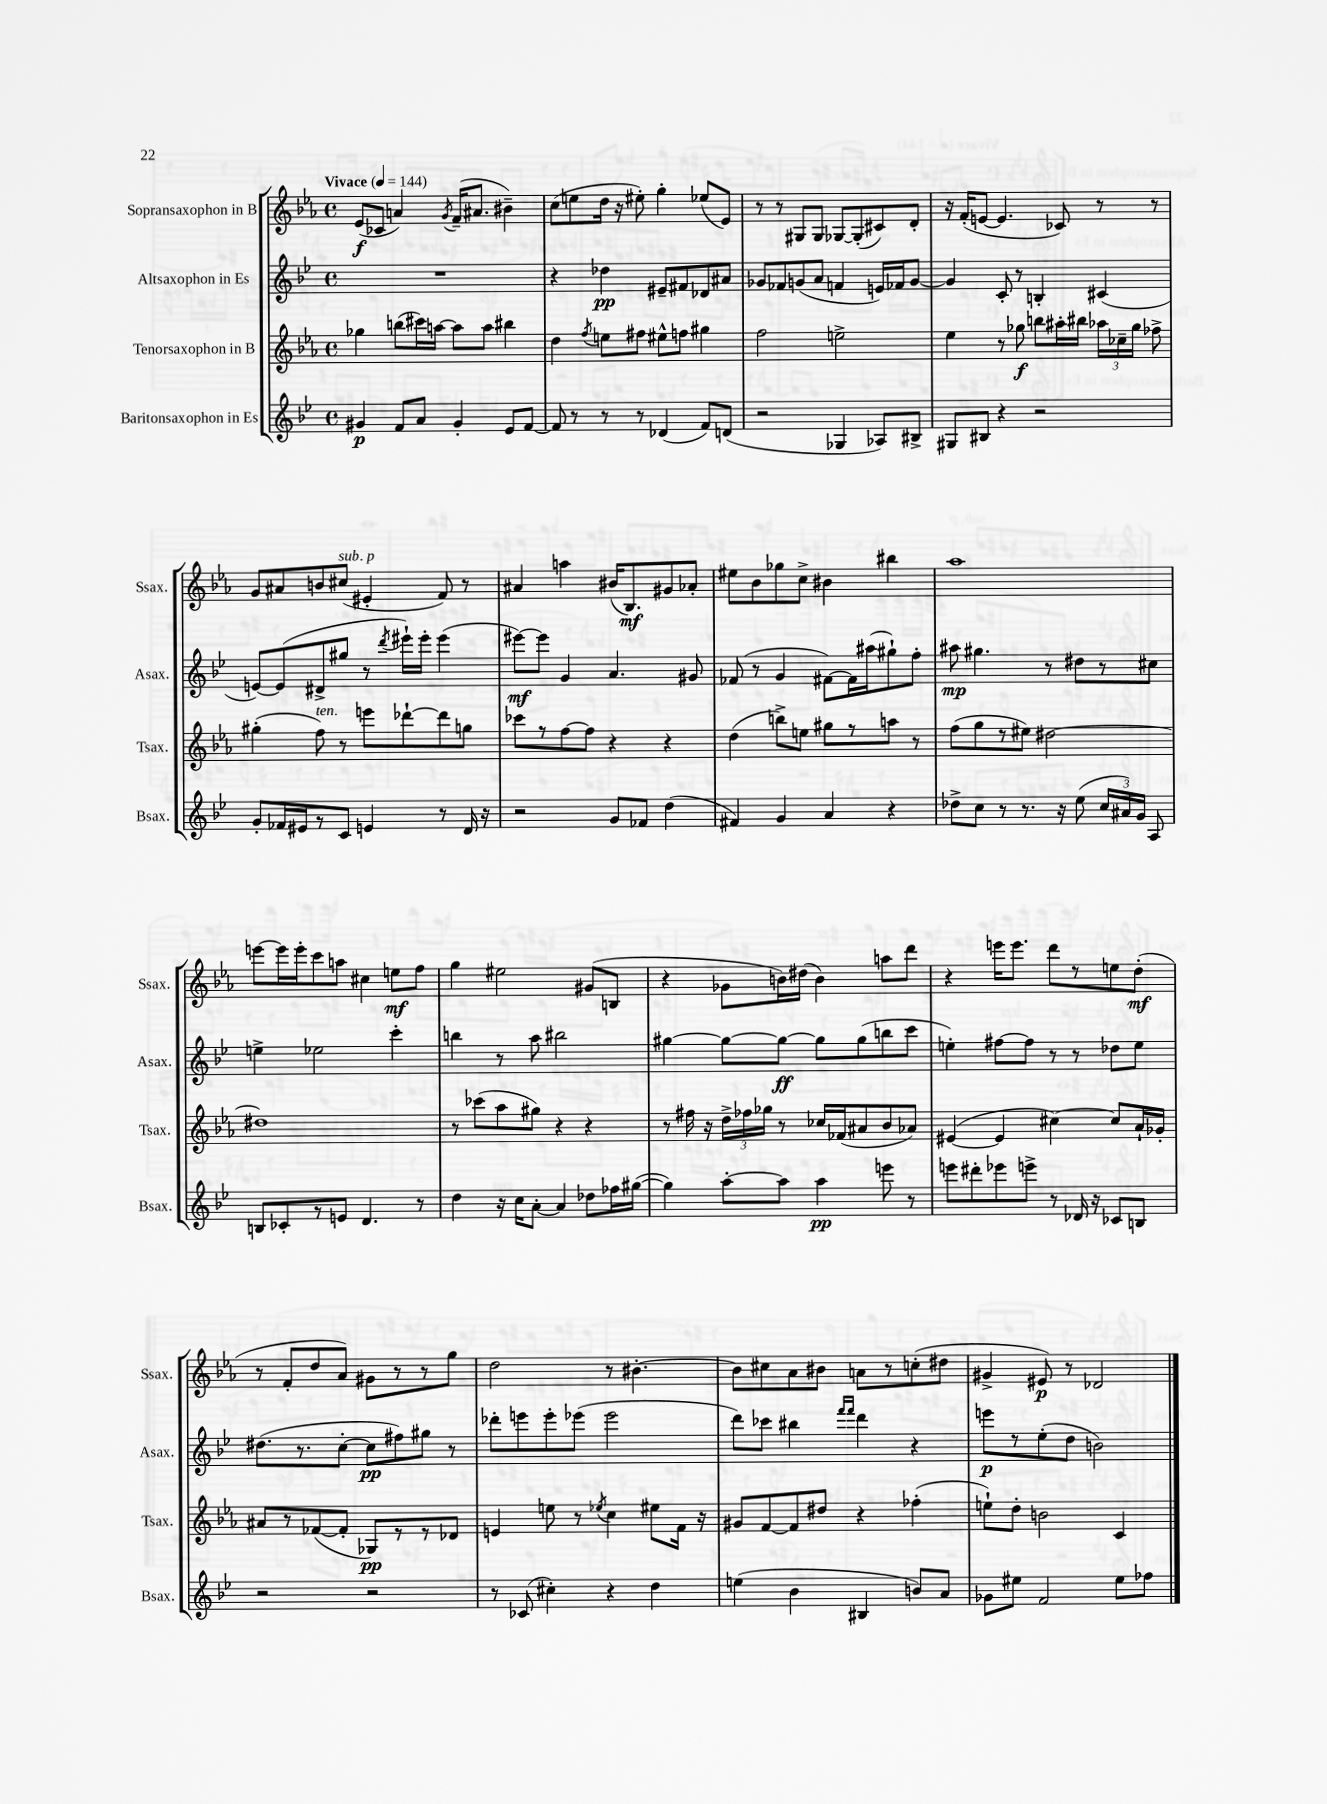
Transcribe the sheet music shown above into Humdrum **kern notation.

**kern	**kern	**kern	**kern
*staff4	*staff3	*staff2	*staff1
*clefG2	*clefG2	*clefG2	*clefG2
*k[b-e-]	*k[b-e-a-]	*k[b-e-]	*k[b-e-a-]
*M4/4	*M4/4	*M4/4	*M4/4
*met(c)	*met(c)	*met(c)	*met(c)
*MM144	*MM144	*MM144	*MM144
4g#	4gg-	1r	(8e-
.	.	.	8c-
8f	(8bb	.	4a)
8a	16ccc#)	.	.
.	[16aa	.	.
.	.	.	8qg
4g#'	8aa]	.	(16f~
.	.	.	8.a#
.	8aa	.	.
8e-	4bb#	.	4b#~)
[8f	.	.	.
=	=	=	=
8f]	4dd	4r	(8cc
8r	.	.	8ee
.	8qff	.	.
8r	8ee	4dd-	16dd
.	.	.	16r
8r	8ff#	.	8ee#')
(4d-	8ee#^^	8e#~	4gg'
.	8ff	8f#	.
8f)	4gg#	8d-	(8ee-
(8d	.	8a#	8e-)
=	=	=	=
2r	2ff	8g-	8r
.	.	8f-	8r
.	.	(8g	8G#
.	.	8a	8G#
4G-	2ee^	4f	[8G-
.	.	.	(8G-']
8A-)	.	16e)	8c#)
.	.	16f-	.
8B#^	.	[8g	8d'
=	=	=	=
8G#	4ee-	4g]	16r
.	.	.	(16f'
8B#	.	.	[8e
4r	8r	8c'	4.e]
.	8gg-	8r	.
2r	8bb	4B'	.
.	16aa#'	.	8c-)
.	16bb#	.	.
.	24aa-	(4c#	8r
.	24cc-~	.	.
.	24gg-	.	.
.	8ff-^	.	8r
=	=	=	=
8g'	(4gg#'	[8e)	8g
16f-	.	(8e]	8a#
16e#	.	.	.
8r	8ff)	8d#^	8b
8c	8r	8gg#	(8cc#
4e	8eee	8r	4e#'
.	.	8qddd	.
.	[8ddd-`	16eee#`)	.
.	.	16eee#'	.
8r	8ddd-]	(4eee#	8f)
16d	8gg	.	8r
16r	.	.	.
=	=	=	=
2r	8ccc-	[8eee#)	4a#
.	8r	8eee#]	.
.	[8ff	4g	4aa
.	8ff]	.	.
8g	4r	4.a	(16b#
.	.	.	8.B-)
8f-	.	.	.
(4dd	4r	.	8g#
.	.	8g#	8a-'
=	=	=	=
4f#)	(4dd	(8f-	8ee#
.	.	8r	8b-
4g	8bb^)	4g	8gg-
.	8ee	.	8cc^
4a	8gg#	[8f#)	4b#
.	8r	16f#]	.
.	.	(16aa#	.
4r	8aa	8gg#`)	4bb#
.	8r	8ff'	.
=	=	=	=
8dd-^	(8ff	8aa#	1aa-
8cc	8gg	4.gg#	.
8r	8r	.	.
8.r	8ee#)	.	.
.	[2dd#	8r	.
16r	.	.	.
(8ee-	.	8dd#	.
24cc	.	8r	.
24a#)	.	.	.
24g	.	.	.
8A	.	8cc#	.
=	=	=	=
8B	1dd#]	4ee^	[8eee
8c-'	.	.	16eee]
.	.	.	16eee'
8r	.	2ee-	8ccc
8e	.	.	8aa
4.d	.	.	4cc#
.	.	4ccc'	8ee
8r	.	.	8ff
=	=	=	=
4dd	8r	4bb	4gg
.	(8ccc-	.	.
16r	8aa-	8r	2ee#
16cc	.	.	.
[8a'	8gg#)	8aa	.
4a]	4r	2bb#	.
8dd-	4r	.	(8g#
16ff-	.	.	8B
([16gg#	.	.	.
=	=	=	=
4gg#])	8r	[4gg#	4r
.	16ff#	.	.
.	16r	.	.
[8aa'	24dd^	8gg#_	8g-
.	24ff-	.	.
.	24gg-	.	.
8aa]	8r	8gg#_	16b)
.	.	.	(16dd#
4aa	16cc-	8gg#]	4b)
.	(16f-	.	.
.	8a#	(8gg#	.
8eee	8b-	8bb	8aa
8r	8a-)	8ccc	8ddd
=	=	=	=
8eee	([4e#	4ee')	4r
8ddd#'	.	.	.
8eee-	4e#]	[8ff#	16eee
.	.	.	8.eee
8eee^	.	8ff#]	.
8r	[4cc#)	8r	8ddd
16d-	.	8r	8r
16r	.	.	.
8c-	8cc#]	8dd-	8ee
8B	16a-`	8ee	(8dd'
.	16g-'	.	.
=	=	=	=
2r	8a#	(8.dd#	8r
.	8r	.	8f'
.	.	8.r	.
.	([8f-	.	8dd
.	8f-']	[8cc'	8a-)
2r	8G-)	8cc]	8g#
.	8r	8ff#)	8r
.	8r	8gg#	8r
.	8d-	8r	8gg
=	=	=	=
8r	4e	8ddd-'	2dd
(8c-	.	8eee	.
4cc#')	8ee	8eee'	.
.	8r	(8eee-	.
.	8qee-	.	.
4r	4cc	2eee-	8r
.	.	.	[4.b#'
4dd	8ee#	.	.
.	16f	.	.
.	16r	.	.
=	=	=	=
(4ee	8g#	8ddd)	8b#]
.	[8f	8ccc-	8cc#
4b-	8f]	4bb#	8a-
.	8dd#	.	8b#
.	.	16qqfff	.
.	.	16qqfff	.
4B#	4r	4ddd	8a
.	.	.	8r
8b)	(4ff-'	4r	(8cc'
8a	.	.	8dd#
=	=	=	=
8g-	8ee`)	8eee	4g#^
8ee#	8dd'	8r	.
2f	2b	(8ee-'	8e#)
.	.	8dd	8r
.	.	2b)	2d-
8ee#	4c	.	.
8ff-	.	.	.
==	==	==	==
*-	*-	*-	*-
